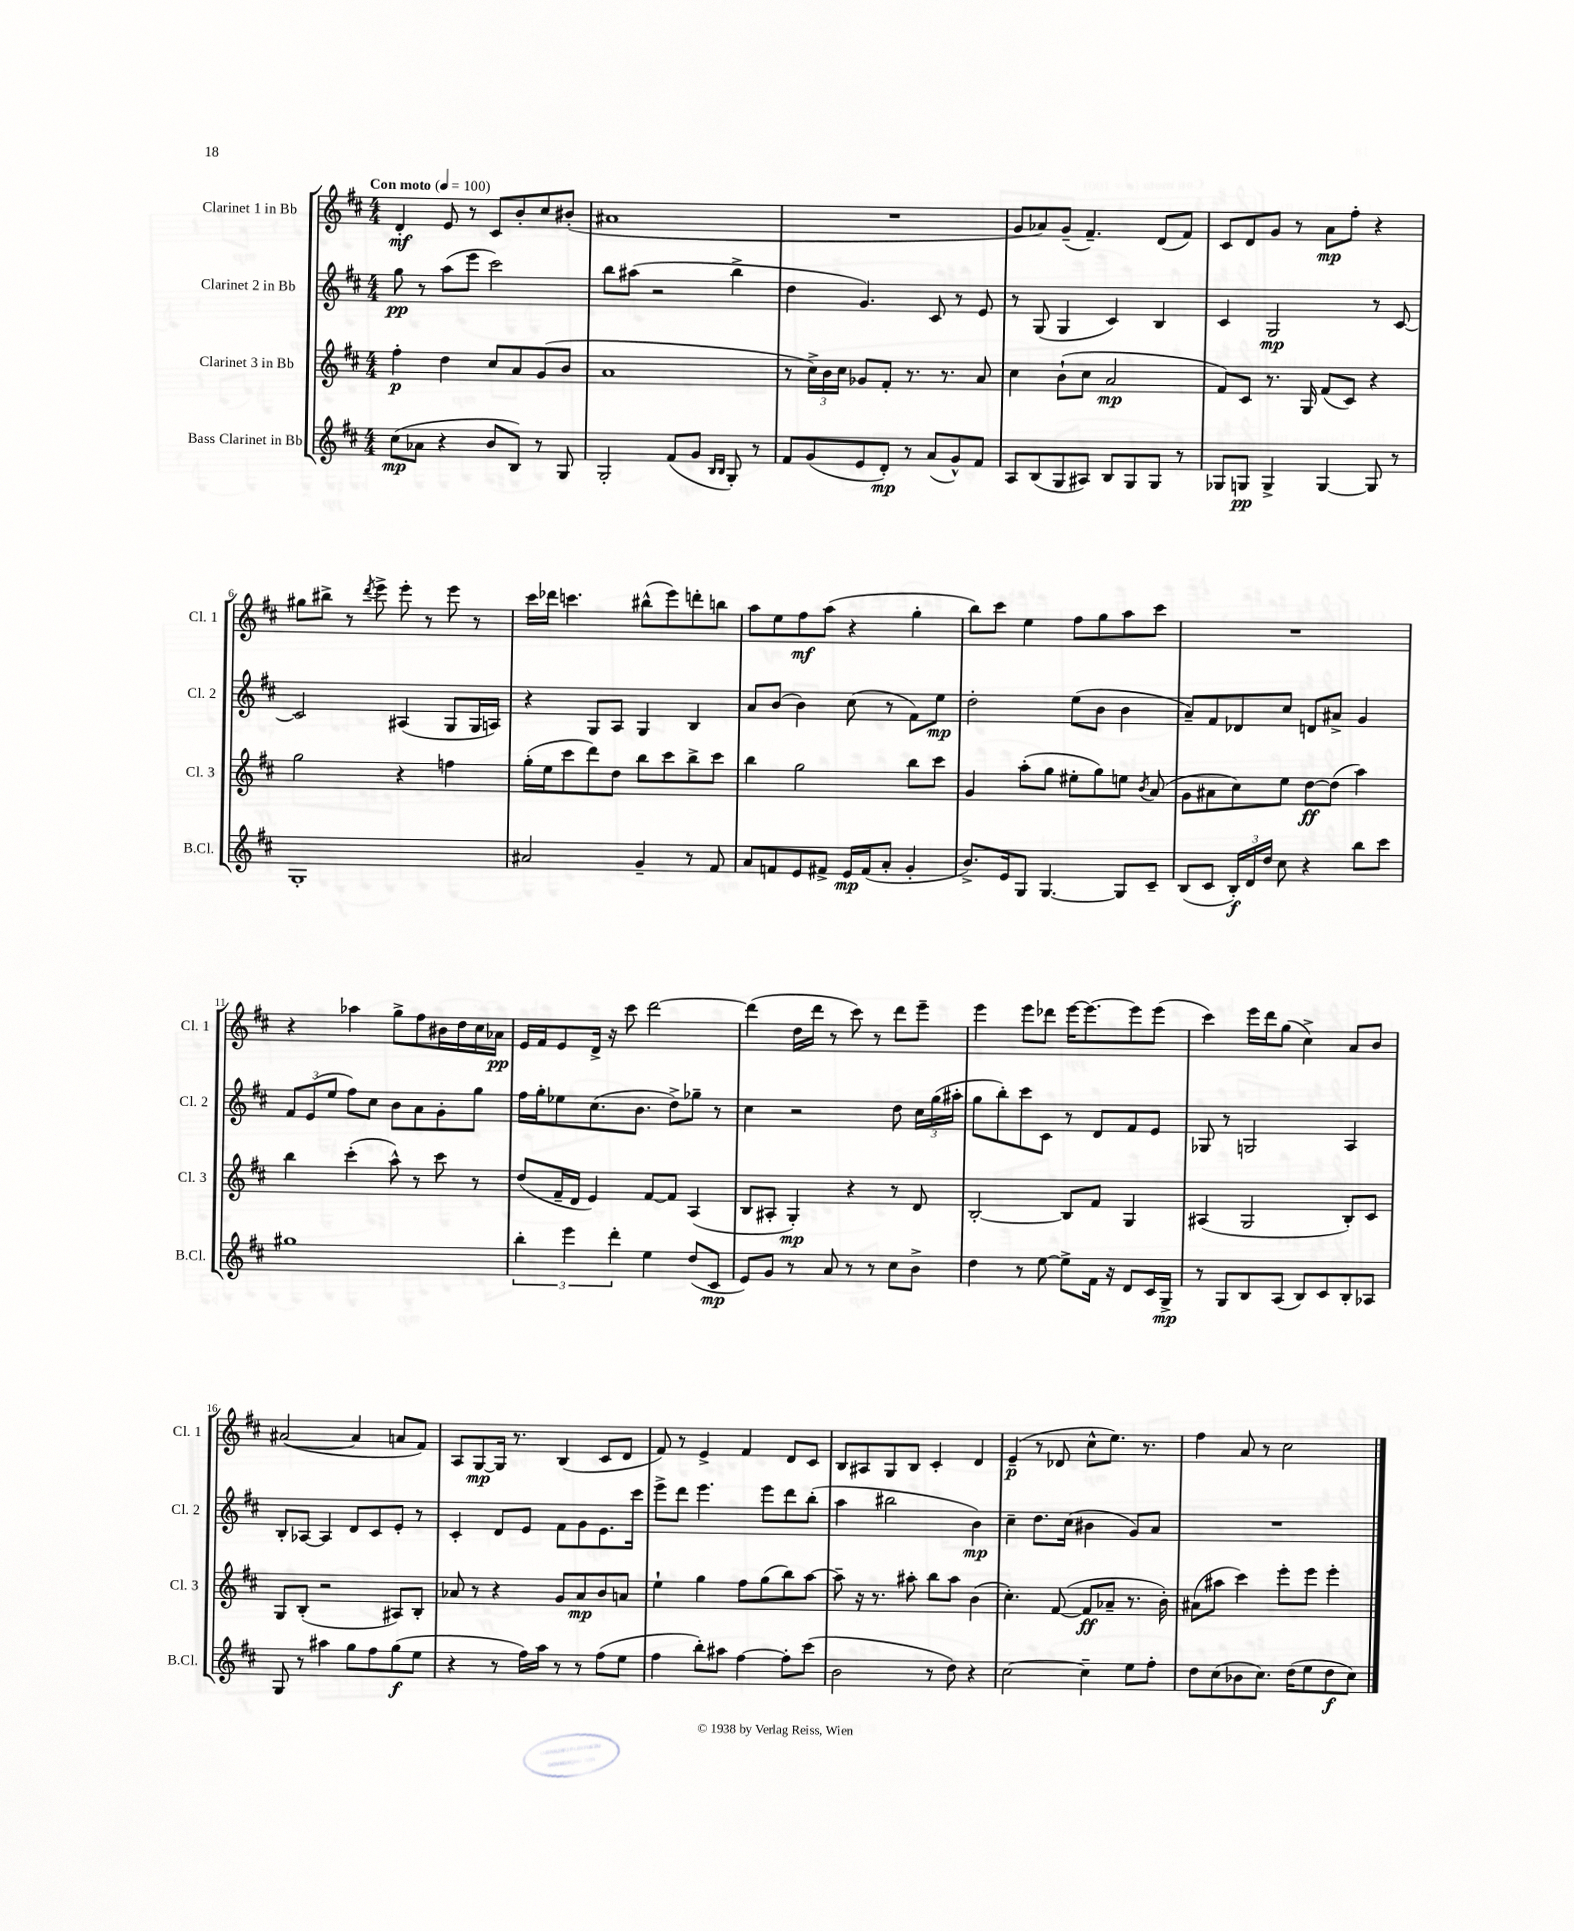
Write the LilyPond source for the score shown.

<<
\new StaffGroup <<
\new Staff = "s0" \with { instrumentName = "Clarinet 1 in Bb" shortInstrumentName = "Cl. 1" } {
    \clef treble \key d \major \numericTimeSignature \time 4/4 \tempo "Con moto" 4 = 100
    \autoBeamOff d'4-.\mf e'8 r8 cis'8[ b'8-. cis''8 bis'8]-.( |
    ais'1 |
    R1 |
    g'8[ aes'8) g'8]--( fis'4.--) d'8[( fis'8]) |
    cis'8[ d'8 g'8] r8 a'8[\mp fis''8]-. r4 |
    gis''8[ bis''8]-> r8 \acciaccatura { d'''8 } e'''8-> e'''8-. r8 e'''8 r8 |
    cis'''16[ des'''16] c'''4. bis''8[-^( e'''8) d'''8-. b''8] |
    a''8[ e''8 fis''8\mf a''8]( r4 g''4-. |
    b''8[) cis'''8] e''4 fis''8[ g''8 a''8 cis'''8] |
    R1 |
    r4 aes''4 g''8[-> fis''8 bis'16 d''16 cis''16 aes'16]\pp |
    e'16[ fis'16 e'8 d'16]-> r16 cis'''8 d'''2~ |
    d'''4( d''16[ d'''16] r8 cis'''8) r8 d'''8[ e'''8]-- |
    e'''4 e'''8[ des'''8] e'''16[~ e'''8.~ e'''8 e'''8]( |
    cis'''4) e'''16[ d'''16 g''8]( cis''4->) a'8[ b'8] |
    ais'2~( ais'4 a'8[ fis'8]) |
    a8[ g8~\mp g16] r8. b4( cis'8[ d'8] |
    fis'8) r8 e'4-> fis'4 d'8[ cis'8] |
    b8[ ais8 g8 b8] cis'4-. d'4 |
    e'4--\p( r8 des'8 cis''8[-^ e''8.]) r8. |
    fis''4 a'8 r8 cis''2 \bar "|." |
}
\new Staff = "s1" \with { instrumentName = "Clarinet 2 in Bb" shortInstrumentName = "Cl. 2" } {
    \clef treble \key d \major \numericTimeSignature \time 4/4
    \autoBeamOff g''8\pp r8 a''8[( e'''8] cis'''2) |
    b''8[ ais''8]( r2 b''4-> |
    d''4 g'4.) cis'8 r8 e'8 |
    r8 g8( g4 cis'4) b4 |
    cis'4 g2\mp r8 cis'8~ |
    cis'2 ais4( g8[ g16 a16]) |
    r4 g8[ a8] g4 b4 |
    a'8[ b'8]( b'4) cis''8( r8 fis'8[) e''8]\mp |
    d''2-. e''8[( b'8] b'4 |
    a'8[--) fis'8 des'8 cis''8] d'8[ ais'8]-> g'4 |
    \tuplet 3/2 { fis'8[ e'8( e''8] } fis''8[) cis''8] b'8[ a'8 g'8-. g''8] |
    fis''16[ g''16-. ees''8 cis''8.( b'8.] d''8[->) ges''8]-- r8 |
    cis''4 r2 d''8 \tuplet 3/2 { cis''16[ g''16( ais''16]-. } |
    g''8[ b''8-.) cis'''8 cis'8] r8 d'8[ fis'8 e'8] |
    ges8 r8 g2 a4 |
    b8[-. aes8]~ aes4 d'8[ cis'8 e'8]-. r8 |
    cis'4-. d'8[ e'8] fis'8[ g'8 e'8. cis'''16] |
    e'''8[-> d'''8] e'''4. e'''8[ d'''8 b''8]-.( |
    a''4 bis''2 b'4\mp) |
    cis''4-- d''8.[ cis''16]( bis'4 g'8[) a'8] |
    R1 \bar "|." |
}
\new Staff = "s2" \with { instrumentName = "Clarinet 3 in Bb" shortInstrumentName = "Cl. 3" } {
    \clef treble \key d \major \numericTimeSignature \time 4/4
    \autoBeamOff fis''4-.\p d''4 cis''8[ a'8 g'8( b'8] |
    a'1 |
    r8 \tuplet 3/2 { cis''16[->) b'16 cis''16] } ges'8[ fis'8]-. r8. r8. a'8 |
    cis''4 b'8[-!( cis''8] a'2\mp |
    fis'8[) cis'8] r8. g16 fis'8[( cis'8]) r4 |
    g''2 r4 f''4 |
    g''16[-.( e''16 cis'''8 d'''8) d''8] b''8[ cis'''8 b''8-> cis'''8] |
    b''4 g''2 b''8[ cis'''8] |
    g'4 a''8[-.( g''8] eis''8[-. g''8) e''8] \acciaccatura { b'8 } a'8( |
    g'8[ ais'8 cis''8) e''8] d''8[~\ff d''8]( a''4) |
    b''4 cis'''4-.( a''8-^) r8 cis'''8 r8 |
    d''8[( fis'16-- d'16] e'4) fis'8[~ fis'8] a4( |
    b8[ ais8]-. g4-.\mp) r4 r8 d'8 |
    b2~-. b8[ fis'8] g4 |
    ais4( g2 b8[-.) cis'8] |
    g8[ b8]-.( r2 ais8[) b8]-. |
    aes'8 r8 r4 g'8[ aes'8\mp b'8 a'8] |
    e''4-! g''4 fis''8[ g''8( b''8) a''8]~ |
    a''8-- r16 r8. ais''8-. b''8[ ais''8] b'4( |
    cis''4.-.) fis'8~( fis'8[\ff aes'8]-- r8. b'16-.) |
    ais'8[( ais''8] cis'''4) e'''8[-. e'''8] e'''4-. \bar "|." |
}
\new Staff = "s3" \with { instrumentName = "Bass Clarinet in Bb" shortInstrumentName = "B.Cl." } {
    \clef treble \key d \major \numericTimeSignature \time 4/4
    \autoBeamOff cis''8[\mp( aes'8] r4 b'8[ b8]) r8 g8 |
    g2-. fis'8[( g'8] \grace { b16[ b16] } g8-.) r8 |
    fis'8[ g'8( e'8 d'8]-.\mp) r8 a'8[( g'8-^) fis'8] |
    a8[ b8( g8 ais8]) b8[ g8 g8] r8 |
    ges8[ g8]\pp g4-> g4~ g8 r8 |
    g1-. |
    ais'2 g'4-- r8 fis'8 |
    a'8[ f'8 e'8 fis'8]-> e'16[\mp fis'16( a'8]-. g'4-. |
    b'8.[->) e'16 g8] g4.~ g8[ cis'8]-- |
    b8[( cis'8] \tuplet 3/2 { b16[-.\f) d'16 d''16] } cis''8 r4 b''8[ cis'''8] |
    gis''1 |
    \tuplet 3/2 { b''4-. e'''4 d'''4-. } e''4 d''8[( cis'8]\mp |
    e'8[) g'8] r8 a'8 r8 r8 cis''8[ b'8]-> |
    d''4 r8 e''8~ e''8[-> fis'16] r16 d'8[ cis'16 g16]->\mp |
    r8 g8[ b8 a8]( b8[) cis'8 b8-. aes8] |
    g8 r8 ais''4 g''8[ fis''8 g''8\f( e''8] |
    r4 r8 fis''16[) a''16] r8 r8 fis''8[( e''8] |
    fis''4 b''8[-.) ais''8] fis''4~ fis''8[-. cis'''8]( |
    b'2 r8 d''8) r4 |
    cis''2~ cis''4-- e''8[ fis''8]-. |
    d''8[ cis''8( bes'8 cis''8.]) d''16[( e''8 d''8\f cis''8]) \bar "|." |
}
>>
>>
